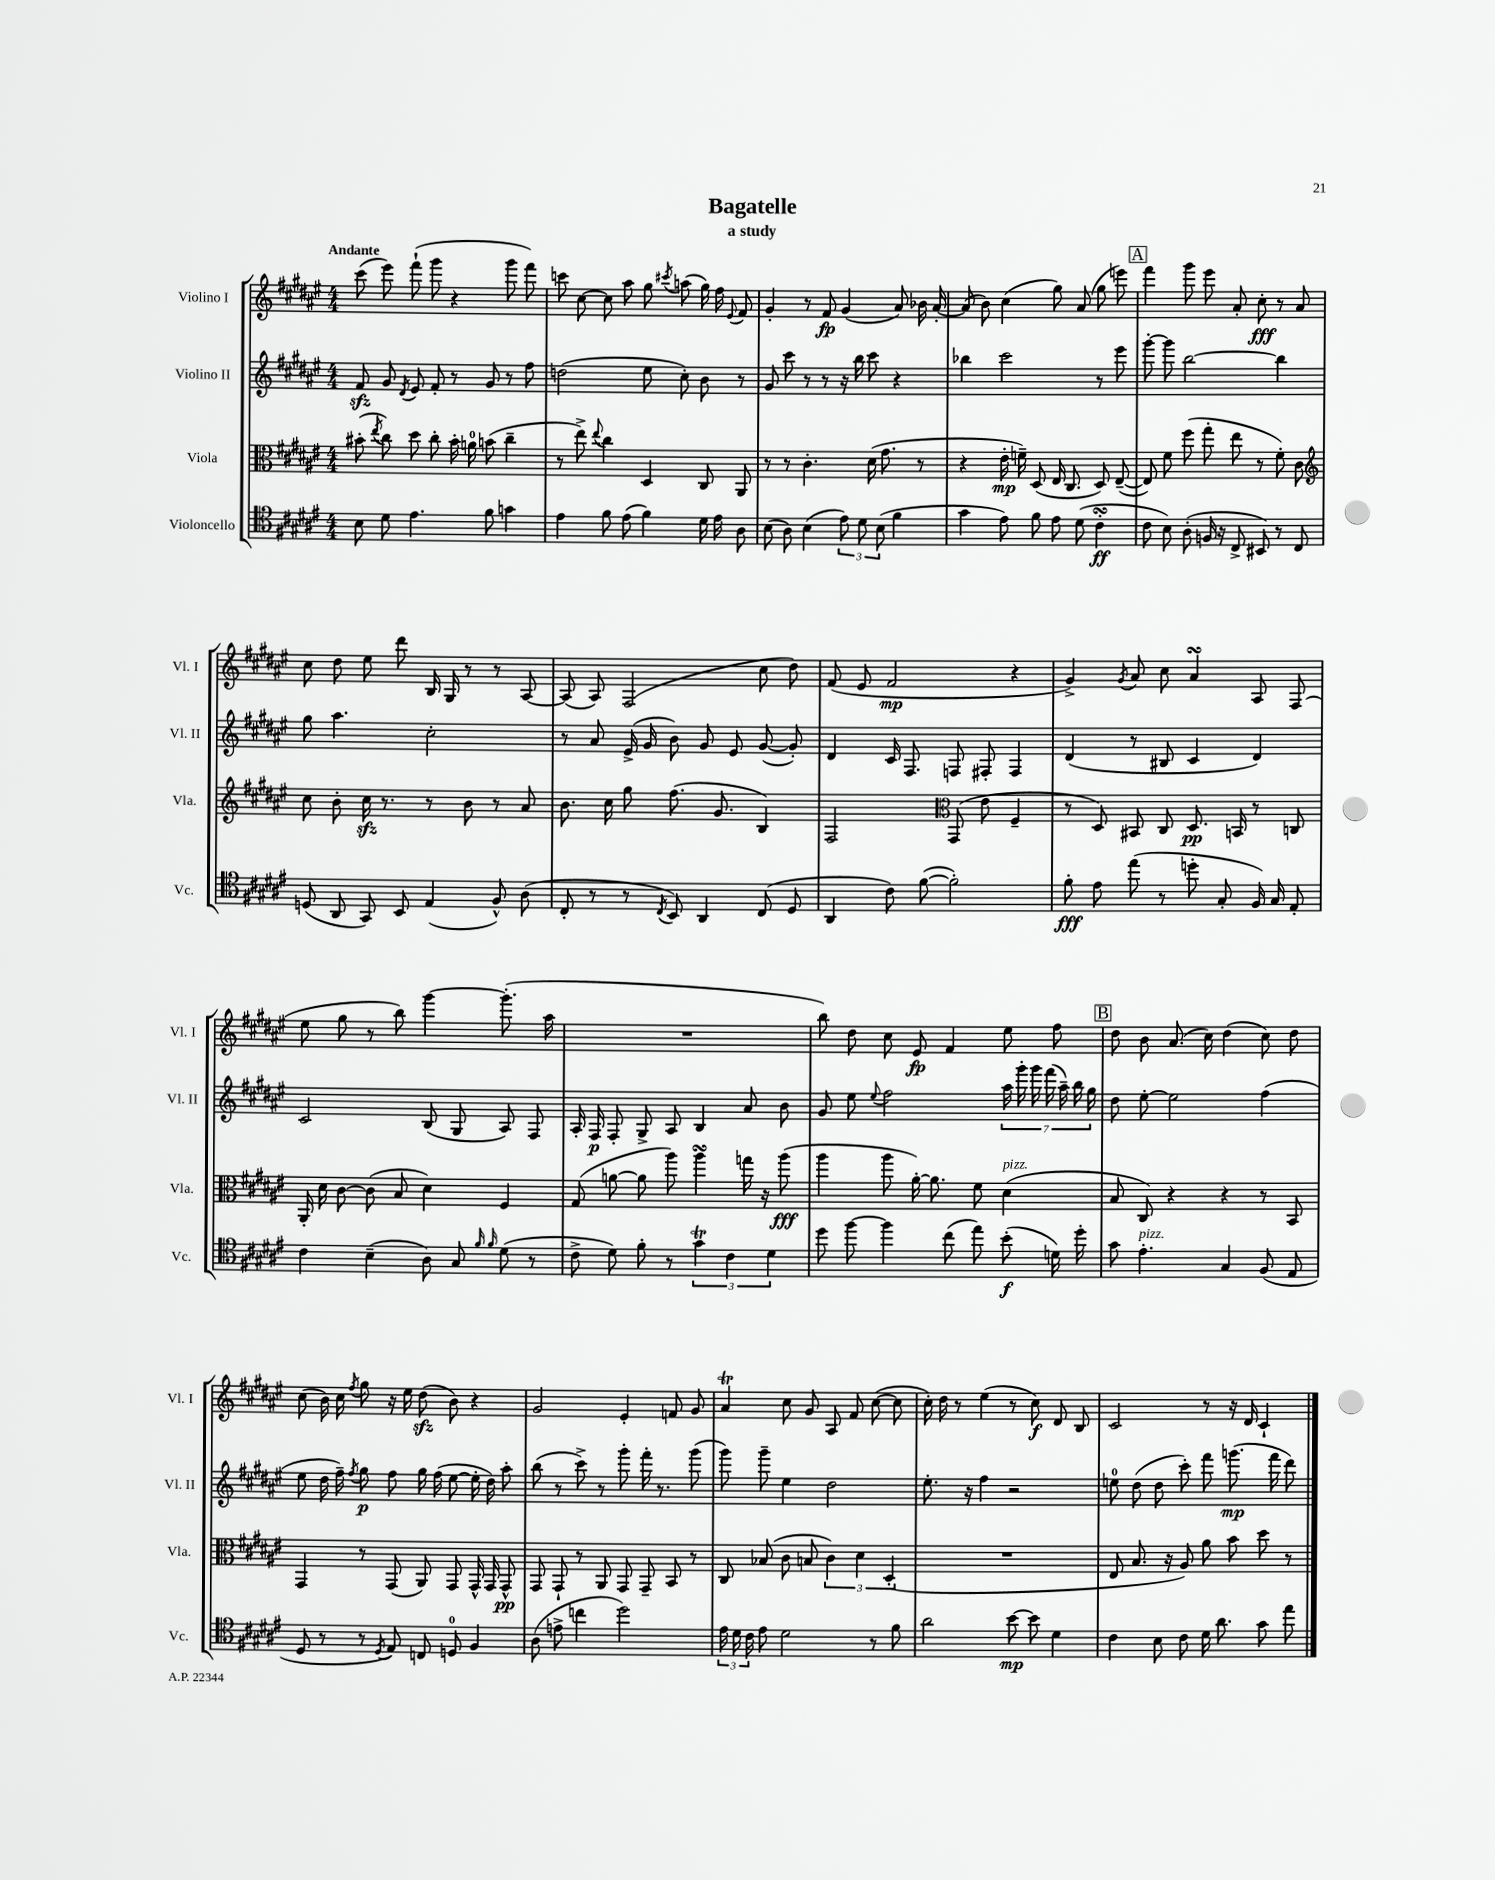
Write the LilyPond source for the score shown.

\header { title = "Bagatelle" subtitle = "a study" }
<<
\new StaffGroup <<
\new Staff = "s0" \with { instrumentName = "Violino I" shortInstrumentName = "Vl. I" } {
    \clef treble \key fis \major \numericTimeSignature \time 4/4 \tempo "Andante"
    \autoBeamOff cis'''8( eis'''8) fis'''8-!( gis'''8 r4 gis'''8 fis'''8) |
    c'''8 cis''8~ cis''8 ais''8 gis''8 \acciaccatura { cis'''8 } a''8( gis''16) fis''16 \appoggiatura { eis'8 } fis'8 |
    gis'4-. r8 fis'8\fp gis'4( ais'8) bes'16 ais'16~-. |
    ais'8( b'8) cis''4( gis''8) ais'8( gis''8 e'''8) |
    \mark \markup { \box "A" } fis'''4 gis'''8 eis'''8 ais'8-. cis''8-.\fff r8 ais'8 |
    cis''8 dis''8 eis''8 dis'''8 b16 gis16 r8 r8 ais8~ |
    ais8( ais8) fis2( cis''8 dis''8) |
    fis'8( eis'8 fis'2\mp r4 |
    gis'4->) \acciaccatura { gis'8 } ais'8 cis''8 ais'4\turn ais8 fis8( |
    eis''8 gis''8 r8 b''8) gis'''4~ gis'''8.-.( ais''16 |
    R1 |
    b''8) dis''8 cis''8 eis'8\fp fis'4 eis''8 fis''8 |
    \mark \markup { \box "B" } dis''8 b'8 ais'8.( cis''16) dis''4( cis''8) dis''8 |
    cis''8( b'16) cis''16 \acciaccatura { fis''8 } gis''8 r16 eis''16 dis''8\sfz( b'8) r4 |
    gis'2 eis'4-. f'8 gis'8 |
    ais'4\trill cis''8 gis'8 ais8 fis'8 cis''8~( cis''8 |
    cis''16-.) dis''16 r8 eis''4( r8 cis''8\f) dis'8 b8 |
    cis'2 r8 r16 dis'16 cis'4-! \bar "|." |
}
\new Staff = "s1" \with { instrumentName = "Violino II" shortInstrumentName = "Vl. II" } {
    \clef treble \key fis \major \numericTimeSignature \time 4/4
    \autoBeamOff fis'8\sfz gis'8 \acciaccatura { dis'8 } eis'8 fis'8-. r8 gis'8 r8 fis''8 |
    d''2( eis''8 cis''8-.) b'8 r8 |
    gis'8 cis'''8 r8 r8 r16 b''16 cis'''8 r4 |
    bes''4 cis'''2 r8 eis'''8 |
    \mark \markup { \box "A" } gis'''8~-. gis'''8 b''2~ b''4 |
    gis''8 ais''4. cis''2-. |
    r8 ais'8 eis'16->( gis'16 b'8) gis'8 eis'8 gis'8~( gis'8-.) |
    dis'4 cis'16 fis8. f8 fis8-. fis4 |
    dis'4( r8 bis8 cis'4 dis'4) |
    cis'2 b8( gis8 ais8) fis8 |
    ais16-. fis16\p fis8-. gis8-> ais8 b4 ais'8 b'8 |
    gis'8 eis''8 \appoggiatura { eis''8 } fis''2 \tuplet 7/4 { ais''16 gis'''16-. gis'''16 fis'''16( ais''16--) b''16 gis''16 } |
    \mark \markup { \box "B" } dis''8 eis''8~-. eis''2 fis''4( |
    eis''8 dis''16 fis''16--) \acciaccatura { fis''8 } gis''8\p fis''8 gis''16 fis''16( eis''8~ eis''16-. dis''16) ais''8-. |
    b''8( r8 cis'''8->) r8 gis'''8-. fis'''16-. r8. gis'''8( |
    gis'''8) gis'''8-- eis''4 dis''2 |
    eis''8.-. r16 fis''4 r2 |
    e''8-0 dis''8( dis''8 cis'''8-.) fis'''8 g'''8.\mp( fis'''16 dis'''8) \bar "|." |
}
\new Staff = "s2" \with { instrumentName = "Viola" shortInstrumentName = "Vla." } {
    \clef alto \key fis \major \numericTimeSignature \time 4/4
    \autoBeamOff bis'8-.( \acciaccatura { eis''8 } cis''8) dis''8 cis''8-. bis'16-. a'16-0 b'8( cis''4-- |
    r8 eis''8->) \appoggiatura { eis''8 } cis''4 dis4 cis8 ais,8 |
    r8 r8 cis'4.-. dis'16( gis'8. r8 |
    r4 eis'16-.\mp f'16--) dis8( eis16 cis8. dis8) eis8~--( |
    \mark \markup { \box "A" } eis8) fis'8 fis''8( gis''8-. eis''8 r8 fis'8-.) cis'8 |
    \clef treble cis''8 b'8-. cis''16\sfz r8. r8 b'8 r8 ais'8 |
    b'8. cis''16 gis''8 fis''8.( gis'8. b4) |
    fis2 \clef alto gis,8( eis'8 fis4-- |
    r8 dis8) bis,8 cis8 dis8.\pp b,16 r8 c8 |
    ais,16-. dis'16 cis'8~ cis'8( b8 dis'4) fis4 |
    gis8( a'8~ a'8 ais''8) ais''4\turn g''16 r16 ais''8\fff( |
    ais''4 ais''8 ais'16~-.) ais'8. fis'8 dis'4^\markup { \italic "pizz." }( |
    \mark \markup { \box "B" } b8 cis8) r4 r4 r8 b,8 |
    gis,4 r8 gis,8( ais,8) gis,8 gis,16-^ gis,16 gis,8-^\pp |
    gis,8 gis,8-! r8 ais,8 gis,8 gis,8-- b,8 r8 |
    cis8 bes8( cis'8 b8 \tuplet 3/2 { cis'4) dis'4 dis4-.( } |
    R1 |
    eis8 b8. r16 ais8) ais'8 b'8 dis''8 r8 \bar "|." |
}
\new Staff = "s3" \with { instrumentName = "Violoncello" shortInstrumentName = "Vc." } {
    \clef tenor \key fis \major \numericTimeSignature \time 4/4
    \autoBeamOff b8 dis'8 eis'4. fis'8 g'4 |
    eis'4 fis'8 eis'8( fis'4) dis'16 eis'16 ais8 |
    b8( ais8) b4( \tuplet 3/2 { eis'8) dis'8 b8( } fis'4 |
    gis'4 eis'8) fis'8 eis'8 dis'8( cis'4-.\turn\ff |
    \mark \markup { \box "A" } cis'8 b8) ais8-.( f16 r16 cis8-> bis,8) r8 cis8 |
    d8( ais,8 gis,8) b,8 eis4( fis8-^) ais8( |
    cis8-. r8 r8 \acciaccatura { cis8 } b,8) ais,4 cis8( dis8 |
    ais,4 cis'8) fis'8~( fis'2-.) |
    fis'8-.\fff eis'8 eis''8( r8 d''8-. gis8-. fis16) gis16 eis8-. |
    cis'4 b4--( ais8) gis8 \grace { fis'16 fis'16 } dis'8( r8 |
    cis'8-> dis'8) fis'8-. r8 \tuplet 3/2 { gis'4\trill cis'4 dis'4 } |
    dis''8 fis''8~ fis''4 cis''8( eis''8) b'8-.\f( d'16) dis''16-. |
    \mark \markup { \box "B" } gis'8 eis'4.-.^\markup { \italic "pizz." } gis4 fis8( eis8 |
    dis8 r8 r8 \acciaccatura { dis8 } eis8) c8 d8-0 fis4 |
    ais8( e'8-> c''4 dis''2) |
    \tuplet 3/2 { eis'16 dis'16 cis'16 } eis'8 dis'2 r8 fis'8 |
    ais'2 b'8~\mp b'8 dis'4 |
    cis'4 b8 cis'8 dis'16 ais'8. gis'8 eis''8 \bar "|." |
}
>>
>>
\layout { \context { \Score \remove "Bar_number_engraver" } }
